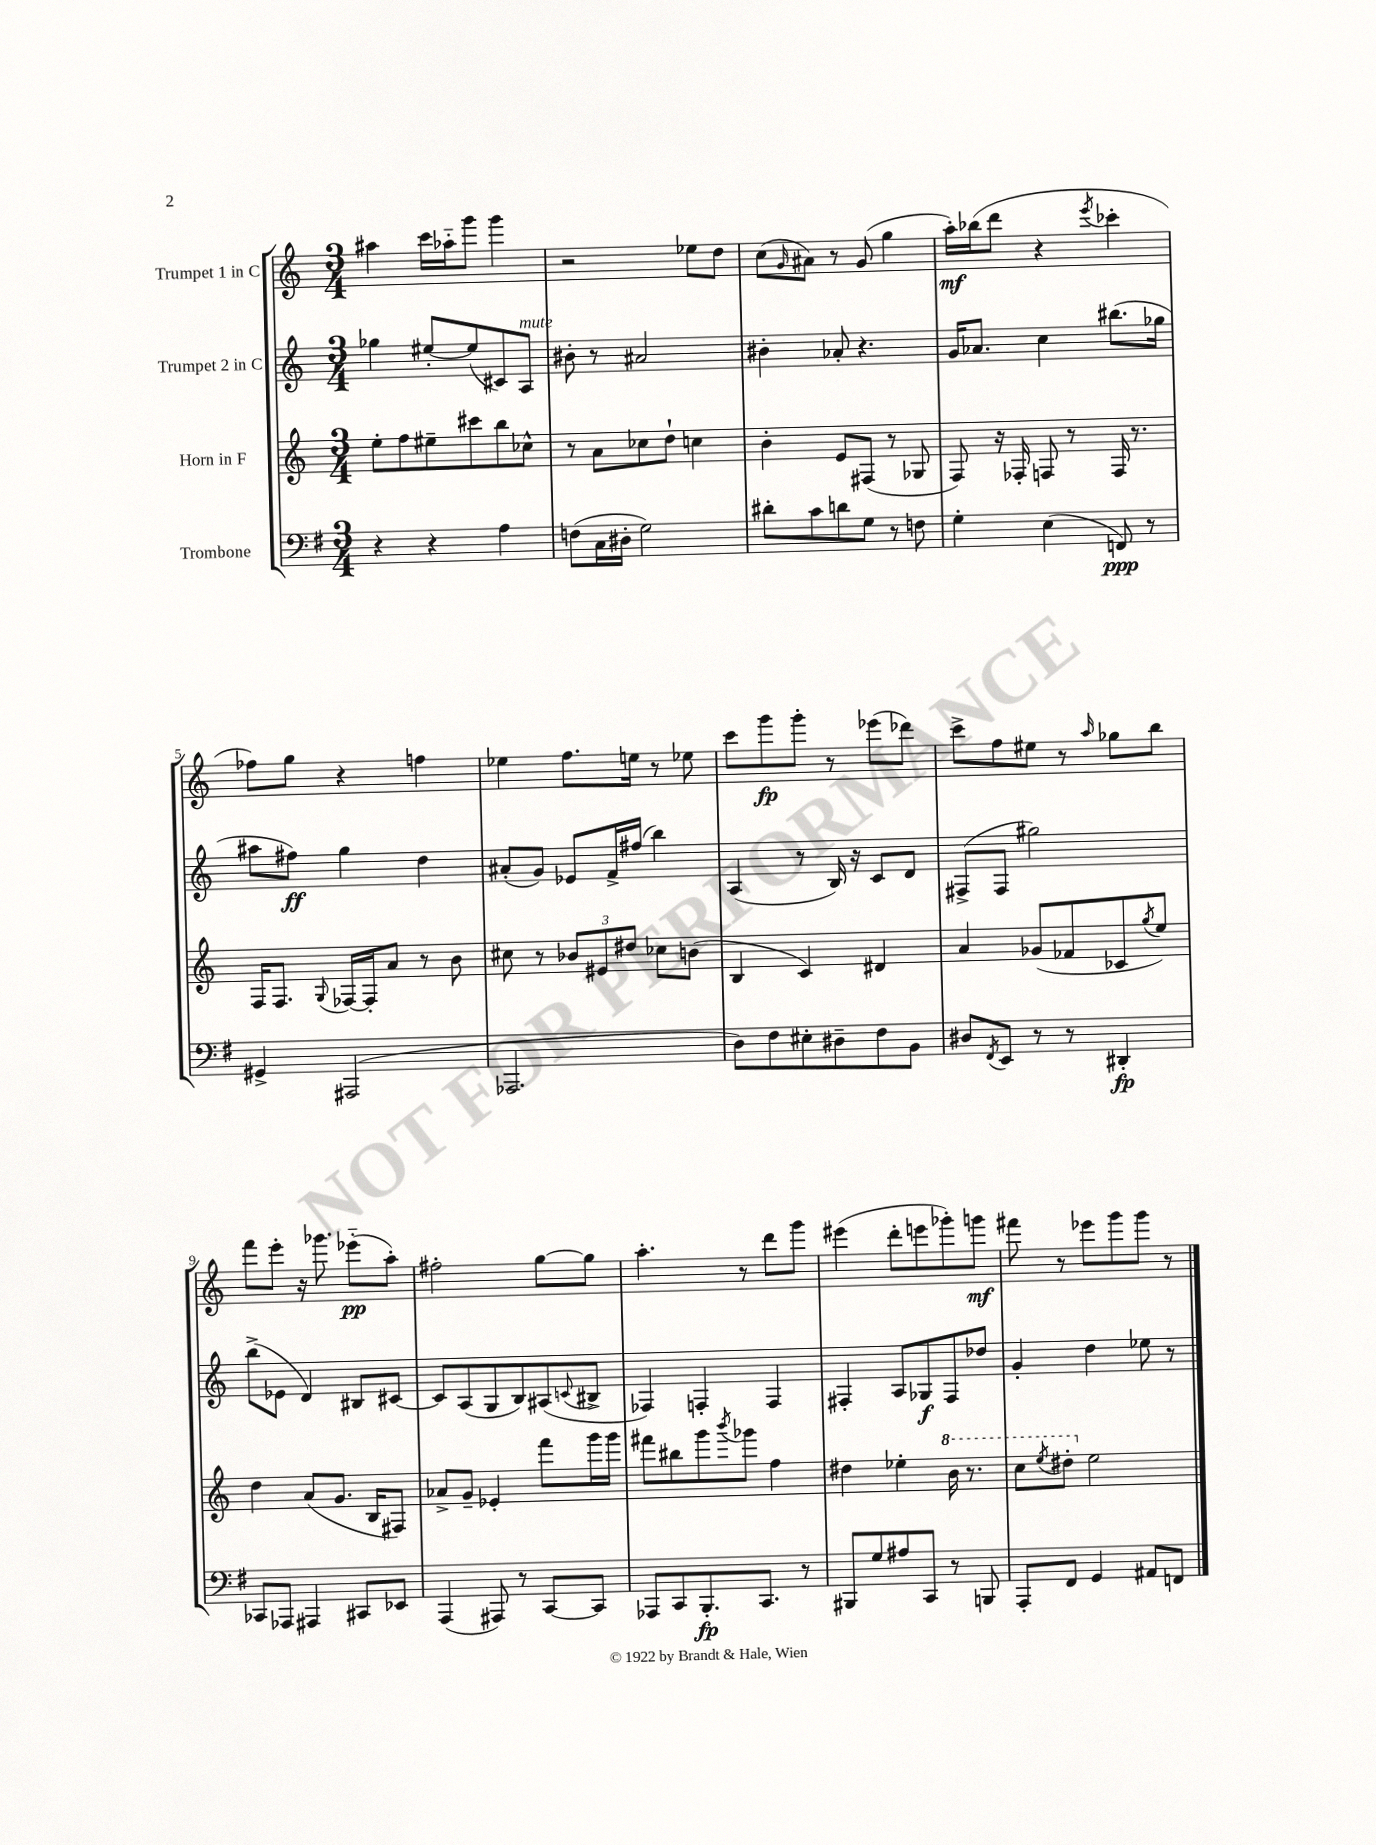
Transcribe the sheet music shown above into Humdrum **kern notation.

**kern	**kern	**kern	**kern
*staff4	*staff3	*staff2	*staff1
*clefF4	*clefG2	*clefG2	*clefG2
*k[f#]	*k[]	*k[]	*k[]
*M3/4	*M3/4	*M3/4	*M3/4
4r	8ee'	4gg-	4aa#
.	8ff	.	.
4r	8ee#~	[8ee#'	16ccc
.	.	.	16aa-'~
.	8ccc#	(8ee#]	8ggg
4A	8bb	8c#)	4ggg
.	8cc-^^	8A	.
=	=	=	=
(8F	8r	8b#'	2r
16C	8a	8r	.
16D#'	.	.	.
2G)	8cc-	2a#	.
.	8dd`	.	.
.	4cc	.	8ee-
.	.	.	8dd
=	=	=	=
8d#'	4b'	4b#'	(8cc
.	.	.	16qqg
8c	.	.	8a#)
8d	8e	8a-'	8r
8G	(8F#	4.r	(8g
8r	8r	.	4gg
8F	8G-	.	.
=	=	=	=
4G'	8F)	16g	16aa')
.	.	8.a-	(16bb-
.	16r	.	8ddd
.	16F-'	.	.
(4E	8F	4cc	4r
.	8r	.	.
.	.	.	8qeee
8FF)	16F	(8.bb#	4ccc-'
.	8.r	.	.
8r	.	.	.
.	.	16gg-	.
=	=	=	=
4GG#^	16F	8aa#	8ff-)
.	8.F	.	.
.	.	8ff#)	8gg
.	8qqG	.	.
(2AAA#	[16F-	4gg	4r
.	16F-']	.	.
.	8a	.	.
.	8r	4dd	4ff
.	8b	.	.
=	=	=	=
2.AAA-	8cc#	(8a#'	4ee-
.	8r	8g)	.
.	12b-	8e-	8.ff
.	12e#	.	.
.	.	16f^	.
.	12dd#	.	.
.	.	(16ff#	16ee
.	8cc-	4bb)	8r
.	(8b	.	8ee-
=	=	=	=
8D)	4B	(4A	8ccc
8F#	.	.	8ggg
8E#'	4c)	8r	8ggg'
8D#~	.	16B)	8r
.	.	16r	.
8F#	4d#	8c	(8eee-
8BB	.	8d	8ddd-)
=	=	=	=
8D#	4a	(8F#^	8ccc^
8qFF#	.	.	.
8EE	.	8F#	8ff
8r	(8g-	2gg#)	8ee#
8r	8f-	.	8r
.	.	.	16qqaa
4DD#'	8c-	.	8gg-
.	8qgg	.	.
.	8ee)	.	8bb
=	=	=	=
8CC-	4dd	(8bb^	8fff
8AAA-	.	8e-	8eee'
4AAA#	(8a	4d)	16r
.	.	.	8.ggg-
.	8.g	.	.
8CC#	.	8B#	(8eee-'~
.	16B	.	.
8EE-	8F#)	[8c#	8aa')
=	=	=	=
(4AAA	8a-^	8c#]	2ff#'
.	8g~	(8A	.
8AAA#)	4e-'	8G	.
8r	.	8B)	.
[8CC	8fff	(8A#	[8gg
.	.	8qqc	.
8CC]	16ggg	8B#^	8gg]
.	16ggg	.	.
=	=	=	=
8AAA-	8fff#	4F-)	4.aa'
8CC	8bb#	.	.
8.BBB'	8ggg	4F'	.
.	8qbbb	.	.
.	8ggg-	.	8r
8.CC	.	.	.
.	4ff	4F	8ddd
8r	.	.	8ggg
=	=	=	=
8BBB#	4dd#	4F#'	(4eee#
8G	.	.	.
8A#	4ee-'	8A	8ddd'
8CC	.	8G-	8eee
8r	16bb	8F#	8ggg-')
.	8.r	.	.
8BBB	.	8dd-	8ggg
=	=	=	=
8AAA'	8ccc	4g'	8fff#
.	8qeee	.	.
8FF#	8ddd#'	.	8r
4GG	2ee	4dd	8eee-
.	.	.	8ggg
8AA#	.	8ee-	8ggg
8FF	.	8r	8r
==	==	==	==
*-	*-	*-	*-
